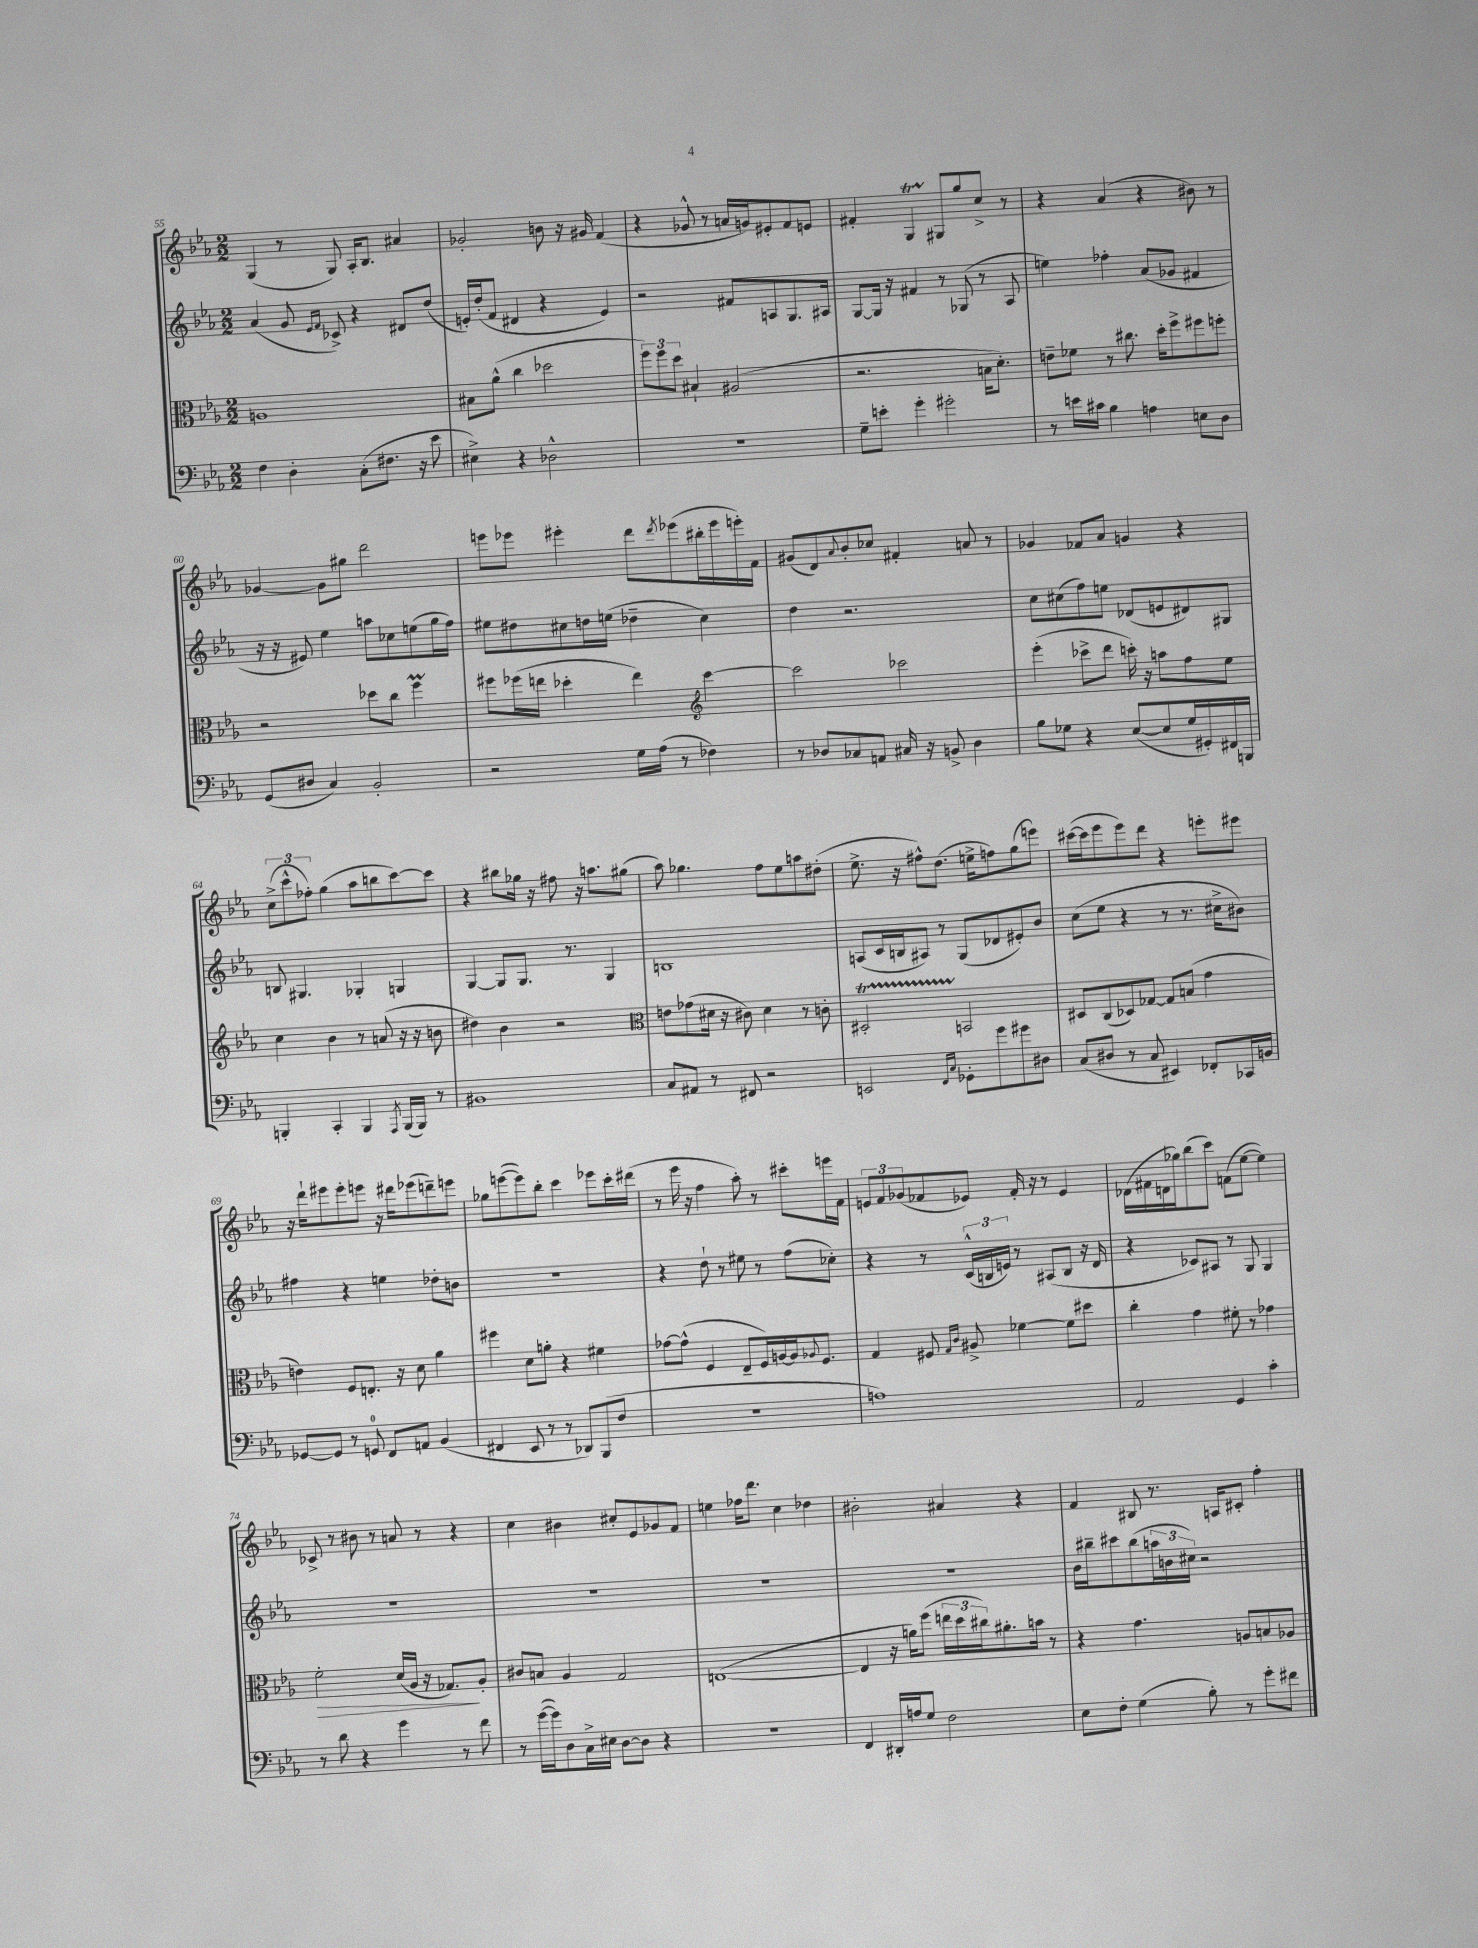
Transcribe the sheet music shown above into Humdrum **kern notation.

**kern	**kern	**kern	**kern
*staff4	*staff3	*staff2	*staff1
*clefF4	*clefC3	*clefG2	*clefG2
*k[b-e-a-]	*k[b-e-a-]	*k[b-e-a-]	*k[b-e-a-]
*M2/2	*M2/2	*M2/2	*M2/2
4F\	1A	(4a-/	(4G/
4D'\	.	8g/	8r
.	.	16qqe-/LL	.
.	.	16qqf/JJ	.
.	.	8c-^/)	8G/)
(8C'\L	.	4r	16A-'/LK
.	.	.	8.B-/J
8.F#\J	.	.	.
.	.	8d#/L	4a#/
16r	.	.	.
8e-\	.	(8dd/J	.
=	=	=	=
4E#^\)	8B#\L	16e'/LL)	2g-'/
.	.	(16dd'/J	.
.	(8a-^^\J	8f/J	.
4r	4cc\	4d#/	.
2D-^^\	2dd-\	4r	8b\
.	.	.	16r
.	.	.	16g#/
.	.	4e/)	(4f/
=	=	=	=
1r	12ff\L)	2r	4r
.	12ff\	.	.
.	12dd\J	.	.
.	4B#`/	.	8g-^^/
.	.	.	8r
.	(2A#/	8f#/L	16a/LL
.	.	.	16g/J)
.	.	8A/	8e#'/
.	.	8.G/	8f/
.	.	.	8e/J
.	.	16A#/Jk	.
=	=	=	=
8G~\L	2.r	[8G/L	4f#'/
8e'\J	.	16G/]Jk	.
.	.	16r	.
4g'\	.	4f#/	4G/
2g#'\	.	8r	8G#/L
.	.	(8G-/	8gg/
.	16B\LK	8r	8cc^/J
.	8.d'\J)	.	.
.	.	8A-/	8r
=	=	=	=
8r	8e~\L	4ee\)	4r
16e\LL	8f-\J	.	.
16c#\JJ	.	.	.
4B-\	8r	4ff-'\	(4a-/
.	8.cc#\	.	.
4A\	.	(8a-/L	4r
.	16dd'\LK	.	.
.	8ff^\	8g-/J	.
8E\L	8ff#\	4f#/	8b#\)
8D\J	8ff'\J	.	8r
=	=	=	=
(8GG/L	2r	16r	[4g-/
.	.	16r	.
8D#/J	.	8e#/)	.
4C/)	.	4ee-\	8g-\]L
.	.	.	8gg#\J
2BB-'/	8dd-\L	8aa\L	2ddd\
.	8cc\J	8cc-\	.
.	4ff\	(8ee\	.
.	.	16gg\L	.
.	.	16ff\JJ)	.
=	=	=	=
2r	8ff#\L	8ee#\L	8eee\L
.	(16ff-\L	8dd#\	8eee-\J
.	16ee\JJ	.	.
.	4dd-'\	8cc#\	4eee#'\
.	.	16dd\L	.
.	.	(16ee\JJ	.
16G\LL	4ee\)	4dd-~\	8ddd\L
(16A-\JJ	.	.	.
.	.	.	8qddd/
8r	.	.	(8eee-\
*	*clefG2	*	*
4F-\)	[4ccc\	4cc#\)	16bb#'\L
.	.	.	16eee-\
.	.	.	16eee'\)
.	.	.	16f\JJ
=	=	=	=
8r	2ccc\]	4dd\	(8g#/L
8D-/L	.	.	8d/)
.	.	.	8qqa-/
8C-/	.	2.r	8b-'/
8AA/J	.	.	8cc-/J
16C#/	2ccc-\	.	4f#'/
16r	.	.	.
8BB^/	.	.	.
4D-\	.	.	8a/
.	.	.	8r
=	=	=	=
8B-\L	(4eee-'\	8cc\L	4g-/
8G-\J	.	(8cc#\	.
4r	8ccc-^\L	8ff\)	8f-/L
.	8ddd\J	8ee\J	8a-/J
([8E-/L	16ccc'\)	(8d-/L	4g/
.	16r	.	.
8E-/]	8aa\L	8e/	.
16G-/L	8ff\	8d#/)	4r
16GG#'/)	.	.	.
16FF#/	8ee-\J	8G#/J	.
16BBB/JJ	.	.	.
=	=	=	=
4BBB'/	4cc\	8B/	(12cc^\L
.	.	.	12ccc^^\
.	.	4.G#/	.
.	.	.	12ff-'\J)
4CC'/	4b-\	.	(4gg\
4BBB/	8r	4G-'/	8aa-\L
.	(8a/	.	8bb\
8qAAA-/	.	.	.
(16BBB/LL	16r	4G/	[8ccc\)
16BBB/JJ)	16r	.	.
8r	8b\	.	8ccc\]J
=	=	=	=
1BB#	4dd#\)	[4G/	4r
.	4b-\	8G/]L	8bb#\L
.	.	8.G/J	16gg-\Jk
.	.	.	16r
.	2r	.	8ff#\
.	.	8.r	.
.	.	.	16r
.	.	.	8.aa\L
.	.	4G/	.
.	.	.	(8gg#\J
=	=	=	=
*	*clefC3	*	*
8C/L	8e\L	1B	8aa-\)
8AA#/J	(8g-\	.	4.gg-\
8r	16d#\Jk	.	.
.	16r	.	.
8FF#/	8c#\)	.	.
2r	4d#\	.	8ff\L
.	.	.	8ee-\
.	8r	.	8aa\
.	8c'\	.	(8dd#'\J
=	=	=	=
2EE/	2D#'/	(8A/L	8.ee-^\
.	.	16c/L	.
.	.	16B/J	16r
.	.	8A#/J)	8ff#^^\L)
.	.	8r	(8.dd\J
16qqFF/LL	.	.	.
16qqC/JJ	.	.	.
8GG-'\L	2BB/	(8G/L	.
.	.	.	16ee^\LK
8g\	.	8d-/	8ff\)
8g#\	.	8e#'/)	(8gg\
8D#\J	.	8b-/J	8eee\J)
=	=	=	=
(8C/L	8D#/L	(8cc\L	([16ccc#\LL
.	.	.	16ccc#\]J
8D#/J	(8C/	8ee-\J	8eee-\
8r	8D-/)	4r	8eee-\)
8C/	[8G-/J	.	8ddd\J
4EE#/)	8G-/]L	8r	4r
.	(8B/J	8.r	.
8FF-'/L	4g\	.	8eee'\L
.	.	16cc#^\LK	.
16CC-/L	.	8b#\J)	8eee#\J
16BB/JJ	.	.	.
=	=	=	=
[8GG-/L	4e\)	4ff#\	16r
.	.	.	16ddd`\LK
8GG-/]J	.	.	8eee#\
8r	8F/L	4r	8eee#'\
8GG/	8.E'/J	.	8eee\J
8FF/L	.	4ee\	16r
.	16r	.	16ddd#\LK
8AA/J	8d\	.	(8eee-\
(4BB-/	4a-\	8dd-'\L	8ddd~\)
.	.	8b\J	8eee\J
=	=	=	=
4FF#/	4ff#\	1r	8gg-\L
.	.	.	([8eee\
8EE-/	8d\L	.	8eee\])
8r	8a'\J	.	8bb-'\J
8r	4r	.	4ccc\
8DD-/L)	.	.	.
(8BBB-/	4f#\	.	8eee-\L
8F/J	.	.	16ccc'\L
.	.	.	(16ddd#\JJ
=	=	=	=
1r	[8g-\L	4r	8r
.	(8g-^^\]J	.	16eee-\
.	.	.	16r
.	4F/	8dd`\	4ff\
.	.	8r	.
.	8E-~/L	8ee#\	8aa-'\)
.	16F/L)	8r	8r
.	[16A/	.	.
.	16A/]J	(8ff\L	8ccc#'\L
.	8qqA-/	.	.
.	8.F/J	.	.
.	.	8cc-'\J)	16eee\L
.	.	.	16f\JJ
=	=	=	=
1A)	4G/	4r	12e/L
.	.	.	12f/
.	.	.	(12g-/
.	8F#/	8r	8f-/
.	16qqG/LL	.	.
.	16qqc/JJ	.	.
.	8A#^/	(24c^^/LL	8e-/J)
.	.	24B/	.
.	.	24e/JJ)	.
.	[4f-\	8r	16f-'/
.	.	.	16r
.	.	(8A#/L	8r
.	8f-\]L	8B/J	4e-/
.	8dd#\J	16r	.
.	.	16d/	.
=	=	=	=
2AA-/	4cc'\	4r	(16d-\LL
.	.	.	16f#\
.	.	.	16d\
.	.	.	16gg-\J)
.	4g\	8c-/L)	(8bb-\
.	.	8A#/J	8ccc\J)
4GG/	8f#'\	8r	(8f\L
.	8r	8G/	[8ee-\J
4c'\	4g-\	4G/	4ee-\])
=	=	=	=
8r	2f'\	1r	8c-^/
8d\	.	.	8r
4r	.	.	8b#\
.	.	.	8r
4g\	(16d/LL	.	8a/
.	16A-/JJ	.	.
.	16r	.	8r
.	8.G-/L)	.	.
8r	.	.	4r
8f\	8A-'/J	.	.
=	=	=	=
8r	8c#/L	1r	4cc\
([16g\LL	8B/J	.	.
16g\]J)	.	.	.
8D\	4A-/	.	4b#\
16C^\L	.	.	.
16E#\JJ	.	.	.
[8D\L	2G/	.	8cc#'/L
8D\]J	.	.	8e-/
4r	.	.	8g-/
.	.	.	8f/J
=	=	=	=
1r	([1E	1r	4ee\
.	.	.	16ff-\LK
.	.	.	8.ddd\J
.	.	.	4cc\
.	.	.	4dd-\
=	=	=	=
4FF/	4E/]	1r	2b#'\
16DD#'/LL	16r	.	.
16A/J	16a\LK)	.	.
8G/J	(8ff\J	.	.
2F\	24ee\LL	.	4a#/
.	24dd\	.	.
.	24cc#\J)	.	.
.	8.a#'\	.	.
.	.	.	4r
.	16b\Jk	.	.
.	8r	.	.
=	=	=	=
8E-\L	4r	16b-\LL	4f/
.	.	16bb#~\J	.
8F'\J	.	8ccc#\	.
(4G\	4.g\	(8bb#\	8B#/
.	.	24aa\L	8.r
.	.	24b\	.
.	.	24cc#\JJ)	.
8B-'\)	.	2r	.
.	.	.	16A/LK
8r	8A/L	.	8c#'/J
8g'\L	8B/	.	4ff'\
8f#\J	8A-/J	.	.
==	==	==	==
*-	*-	*-	*-
